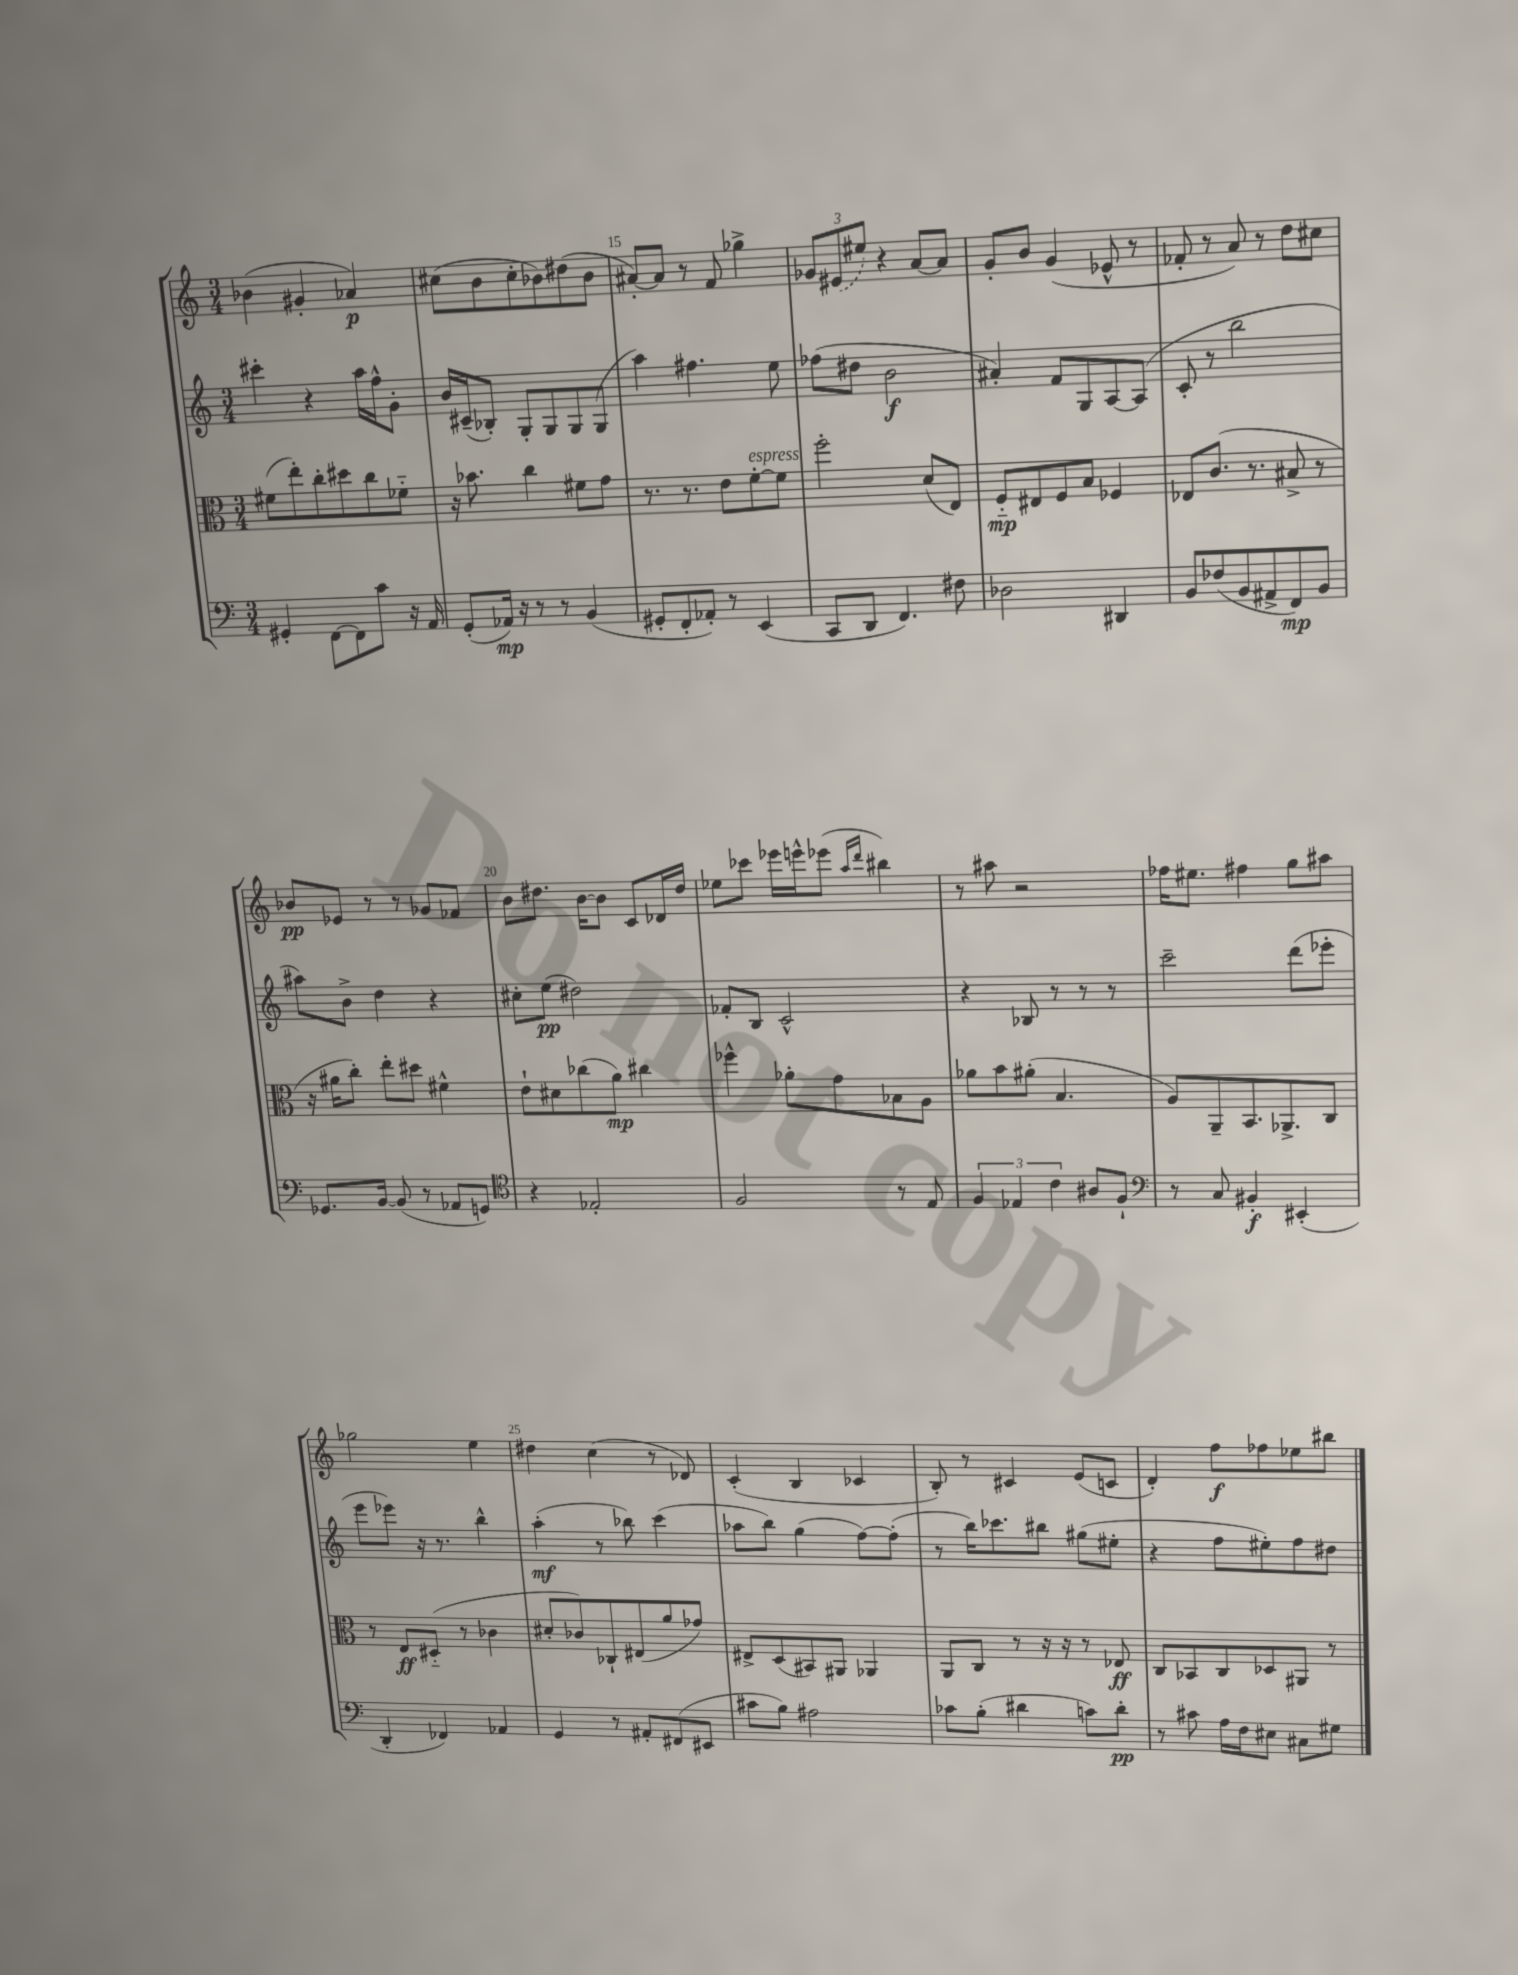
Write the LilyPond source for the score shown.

<<
\new StaffGroup <<
\new Staff = "s0" {
    \clef treble \key c \major \numericTimeSignature \time 3/4
    bes'4( gis'4-. aes'4\p) |
    cis''8( b'8 cis''8-. bes'8) dis''8( bes'8 |
    ais'8~-.) ais'8 r8 f'8 ges''4-> |
    \tuplet 3/2 { ges'8 \once \slurDashed eis'8( eis''8) } r4 a'8~ a'8 |
    g'8-. b'8 g'4( ees'8-^ r8 |
    fes'8-. r8 a'8) r8 d''8 cis''8 |
    bes'8\pp ees'8 r8 r8 ges'8 fes'8 |
    b'8 dis''8. b'16~ b'8 c'8 des'16 dis''16 |
    ees''8 ces'''8 ees'''16 e'''16-^ ees'''8( \grace { a''16 d'''16 } bis''4) |
    r8 ais''8 r2 |
    fes''16 eis''8. fis''4 g''8 ais''8 |
    ges''2 e''4 |
    dis''4 c''4( r8 des'8) |
    c'4-.( b4 ces'4 |
    b8-.) r8 cis'4 e'8( c'8 |
    d'4-.) f''8\f fes''8 ees''8 bis''8 \bar "|." |
}
\new Staff = "s1" {
    \clef treble \key c \major \numericTimeSignature \time 3/4
    cis'''4-. r4 a''16 f''16-^ g'8-. |
    b'16 cis'16--( bes8-.) g8-. g8 g8 g8( |
    a''4) fis''4. e''8 |
    fes''8( dis''8 b'2\f |
    ais'4-.) f'8 g8 a8~ a8( |
    c'8-. r8 b''2 |
    ais''8) b'8-> d''4 r4 |
    cis''8-. e''8\pp( dis''2) |
    fes'8-. b8 c'2-^ |
    r4 bes8 r8 r8 r8 |
    c'''2-- d'''8( ees'''8-. |
    e'''8 ees'''8) r16 r8. b''4-^ |
    a''4-.\mf( r8 bes''8) c'''4( |
    aes''8 b''8) g''4( f''8~) f''8-.( |
    r8 b''16) ces'''8. bis''8 gis''8( eis''8-. |
    r4 f''8 eis''8-.) f''8 dis''8 \bar "|." |
}
\new Staff = "s2" {
    \clef alto \key c \major \numericTimeSignature \time 3/4
    fis'8( e''8-.) c''8-. dis''8 c''8 fes'8-_ |
    r16 bes'8. c''4 fis'8 g'8 |
    r8. r8. e'8 f'8~-.^\markup { \italic "espress." } f'8 |
    f''2-. d'8( e8) |
    f8-_\mp eis8 f8 b8 fes4 |
    ees8 c'8.( r8. bis8-> r8 |
    r16 ais'16 c''8-.) e''8-. dis''8 fis'4-^ |
    e'8-! dis'8 ces''8( a'8\mp) cis''4 |
    fes''4-^ aes'8-. g'8 bes8 a8 |
    aes'8 b'8 ais'8-.( b4. |
    a8) a,8-- b,8. aes,8.-> c8 |
    r8 e8\ff dis8-_( r8 ces'4 |
    dis'8-. ces'8) ces8-! eis8( a'8 ges'8) |
    eis8-> d8( bis,8) ais,8 aes,4 |
    a,8 c8 r8 r16 r16 r8 ees8\ff |
    c8 bes,8 c8 des8 ais,8 r8 \bar "|." |
}
\new Staff = "s3" {
    \clef bass \key c \major \numericTimeSignature \time 3/4
    gis,4-. f,8~ f,8 c'8 r16 a,16 |
    g,8-.( aes,16\mp) r16 r8 r8 b,4( |
    gis,8-. f,8-. aes,8-.) r8 e,4( |
    c,8 d,8 f,4.) fis8 |
    des2 dis,4 |
    b,8 fes8( b,8 ais,8-> f,8\mp) b,8 |
    ges,8. b,16~ b,8( r8 aes,8 g,8) |
    \clef tenor r4 ees2-. |
    f2 r8 e8 |
    \tuplet 3/2 { f4 ees4 c'4 } ais8 f8-! |
    \clef bass r8 c8 bis,4-.\f eis,4-.( |
    d,4-. fes,4) aes,4 |
    g,4 r8 ais,8-. fis,8( eis,8 |
    cis'8 b8) ais2 |
    ces'8 b8-.( dis'4 c'8) dis'8-.\pp |
    r8 cis'8 a16 f16 eis8 cis8 gis8 \bar "|." |
}
>>
>>
\layout { \context { \Score currentBarNumber = #13 \override BarNumber.break-visibility = ##(#f #t #t) barNumberVisibility = #(every-nth-bar-number-visible 5) } }
